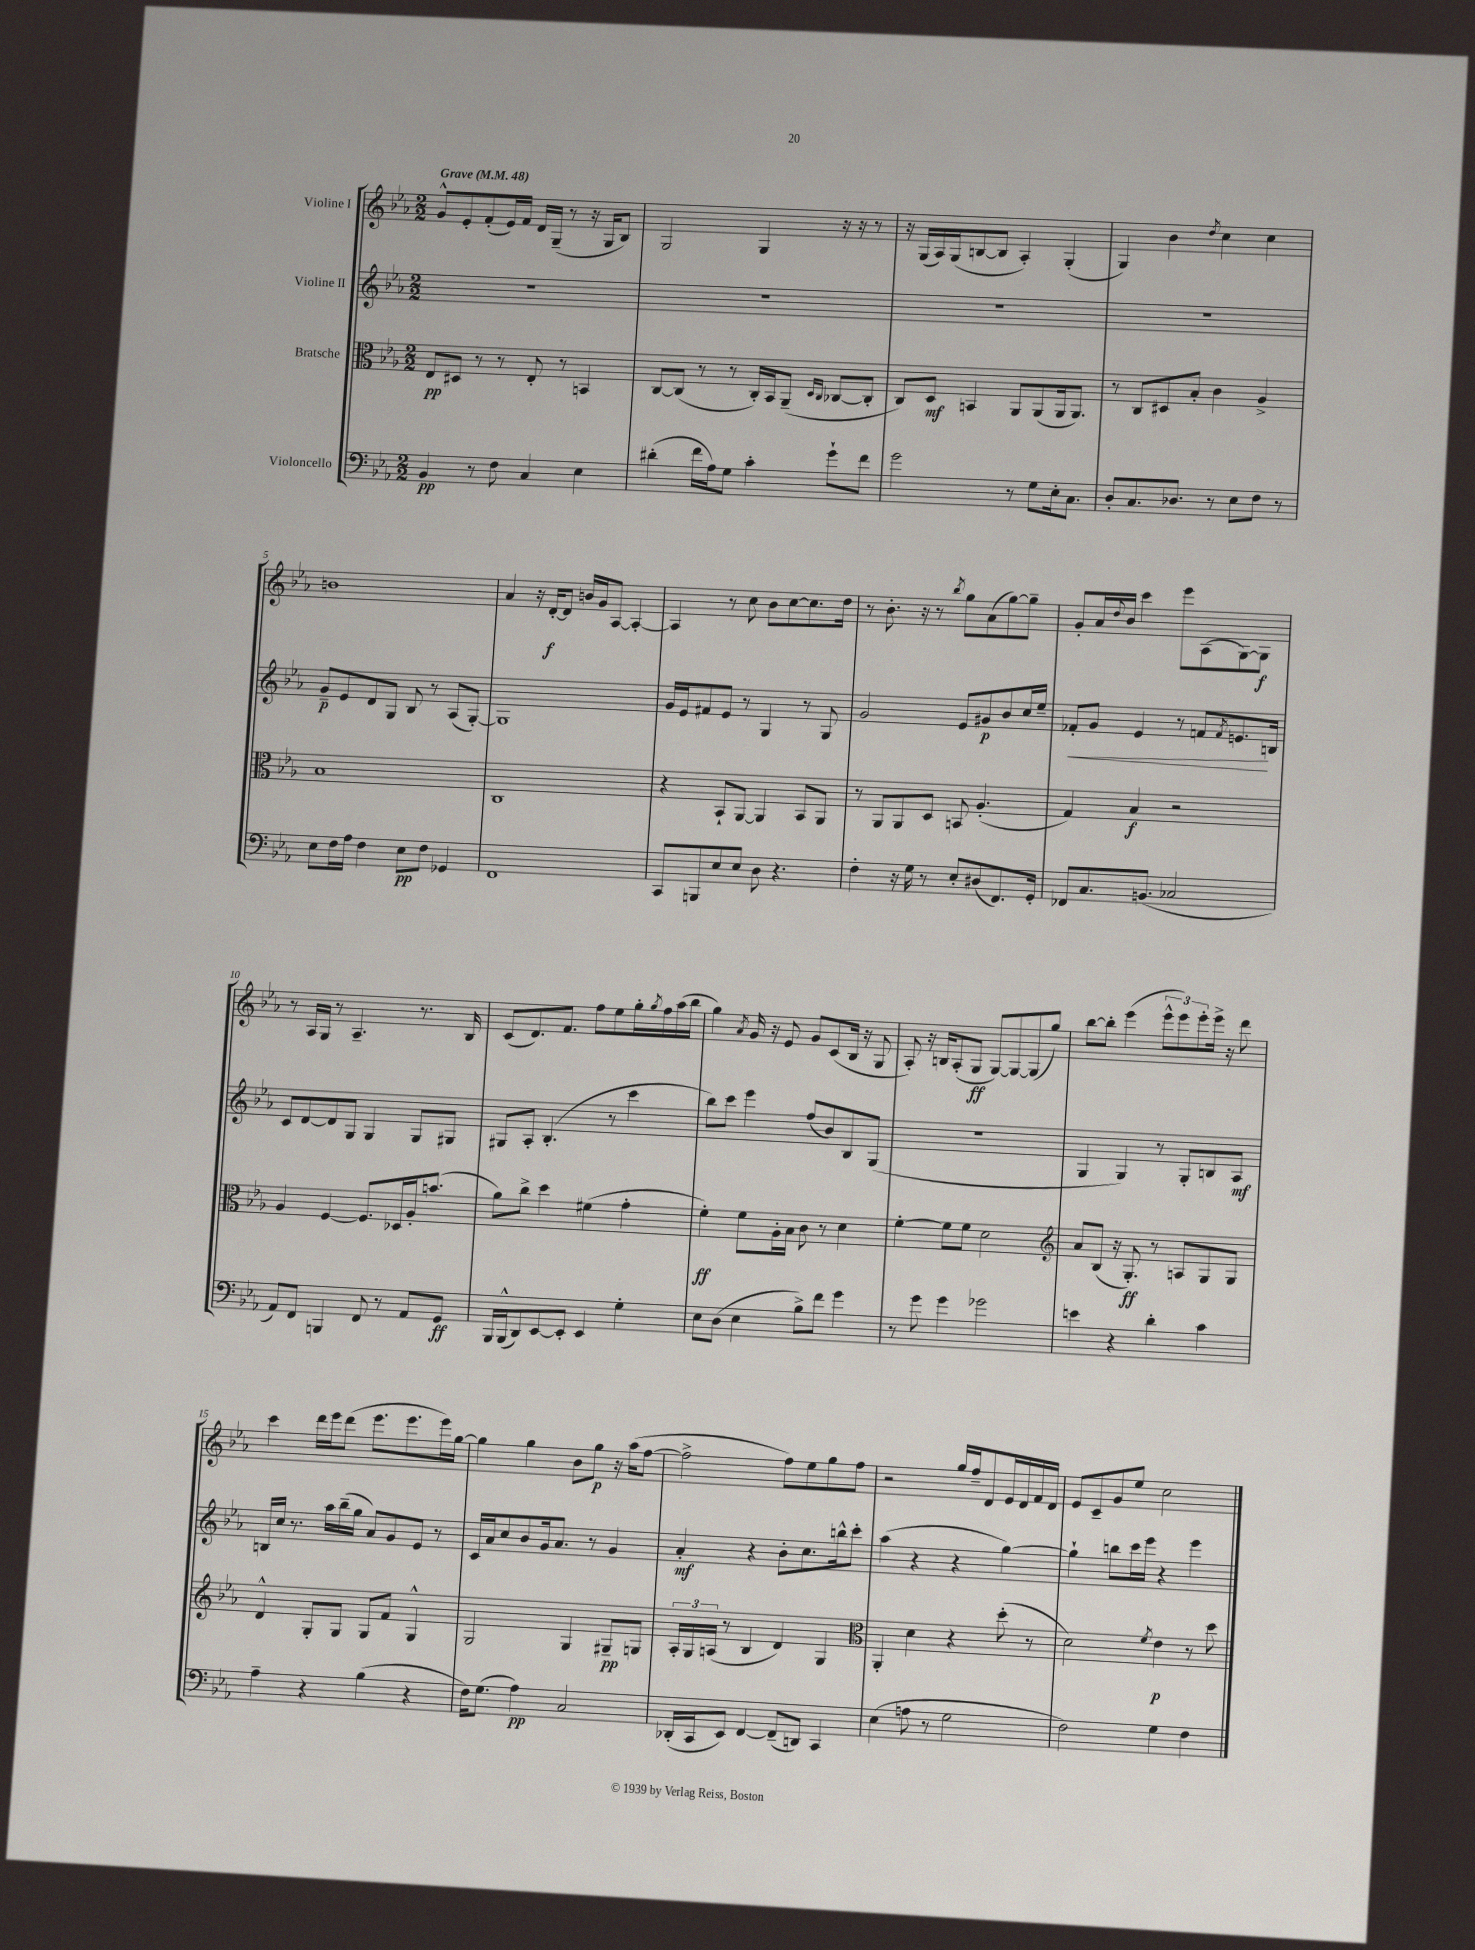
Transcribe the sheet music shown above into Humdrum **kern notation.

**kern	**dynam	**kern	**dynam	**kern	**dynam	**kern	**dynam
*part4	*part4	*part3	*part3	*part2	*part2	*part1	*part1
*staff4	*staff4	*staff3	*staff3	*staff2	*staff2	*staff1	*staff1
*I"Violoncello	*	*I"Bratsche	*	*I"Violine II	*	*I"Violine I	*
*clefF4	*	*clefC3	*	*clefG2	*	*clefG2	*
*k[b-e-a-]	*	*k[b-e-a-]	*	*k[b-e-a-]	*	*k[b-e-a-]	*
*M2/2	*	*M2/2	*	*M2/2	*	*M2/2	*
*MM48	*	*MM48	*	*MM48	*	*MM48	*
=1	=1	=1	=1	=1	=1	=1	=1
!	!	!	!	!	!	!LO:TX:a:B:t=Grave	!
4BB-/	pp	8E-/L	pp	1r	.	8g^^/L	.
.	.	8D#X/J	.	.	.	8e-'/	.
8r	.	8r	.	.	.	(8f'/	.
8F\	.	8r	.	.	.	16e-/L)	.
.	.	.	.	.	.	16f/JJ	.
4C/	.	8E-'/	.	.	.	16d/LL	.
.	.	.	.	.	.	(16G~/JJ	.
.	.	8r	.	.	.	8r	.
4E-\	.	4BBn/	.	.	.	16r	.
.	.	.	.	.	.	16G/KL	.
.	.	.	.	.	.	8B-/J)	.
=2	=2	=2	=2	=2	=2	=2	=2
(4d#X'\	.	[8C/L	.	1r	.	2G/	.
.	.	(8C/J]	.	.	.	.	.
16f\LL	.	8r	.	.	.	.	.
16A-\J)	.	.	.	.	.	.	.
8G\J	.	8r	.	.	.	.	.
4c'\	.	16C'/LL)	.	.	.	4G/	.
.	.	16BB-/J	.	.	.	.	.
.	.	(8AA-~/J	.	.	.	.	.
.	.	16qqD/LL	.	.	.	.	.
.	.	16qqC/JJ	.	.	.	.	.
8g`\L	.	[8C-X/L	.	.	.	16r	.
.	.	.	.	.	.	16r	.
8f\J	.	8C-'/J]	.	.	.	8r	.
=3	=3	=3	=3	=3	=3	=3	=3
2g\	.	8C/L)	.	1r	.	16r	.
.	.	.	.	.	.	(16G/LL	.
.	.	8D/J	mf	.	.	16A-/)	.
.	.	.	.	.	.	(16G/J	.
.	.	4BBn/	.	.	.	[8Bn/	.
.	.	.	.	.	.	8B/J]	.
8r	.	8AA-/L	.	.	.	4A-'/)	.
8G\L	.	(8AA-/	.	.	.	.	.
16E-'\k	.	16AA-/k	.	.	.	(4G'/	.
8.C\J	.	8.AA-/J)	.	.	.	.	.
=4	=4	=4	=4	=4	=4	=4	=4
8D'/L	.	8r	.	1r	.	4G/)	.
8.C/	.	8C/L	.	.	.	.	.
.	.	8D#X/	.	.	.	4b-\	.
8.D-X/J	.	.	.	.	.	.	.
.	.	8B-'/J	.	.	.	.	.
.	.	.	.	.	.	8qdd/	.
8r	.	4c\	.	.	.	4cc\	.
8E-\L	.	.	.	.	.	.	.
8F\J	.	4A-^/	.	.	.	4cc\	.
8r	.	.	.	.	.	.	.
!!LO:LB:g=z
=5	=5	=5	=5	=5	=5	=5	=5
8E-\L	.	1B-	.	8g~/L	p	1bn	.
16F\L	.	.	.	8e-/	.	.	.
16A-\JJ	.	.	.	.	.	.	.
4F\	.	.	.	8d/	.	.	.
.	.	.	.	8G/J	.	.	.
8E-\L	pp	.	.	8B-/	.	.	.
8F\J	.	.	.	8r	.	.	.
4GG-X/	.	.	.	(8A-/L	.	.	.
.	.	.	.	[8G'/J)	.	.	.
=6	=6	=6	=6	=6	=6	=6	=6
1FF	.	1C	.	1G]	.	4a-/	.
.	.	.	.	.	.	16r	.
.	.	.	.	.	.	[16d'/KL	f
.	.	.	.	.	.	8d/J]	.
.	.	.	.	.	.	16bn/LL	.
.	.	.	.	.	.	16g/J	.
.	.	.	.	.	.	[8A-/J	.
.	.	.	.	.	.	4A-'/_	.
=7	=7	=7	=7	=7	=7	=7	=7
8CC/L	.	4r	.	16g/LL	.	4A-/]	.
.	.	.	.	16e-/J	.	.	.
8BBBn/	.	.	.	8f#X/	.	.	.
8E-/	.	8BB-`/L	.	8e-/J	.	8r	.
8E-/J	.	[8AA-/J	.	8r	.	8cc\	.
8D\	.	4AA-/]	.	4G/	.	8b-\L	.
4.r	.	.	.	.	.	[8cc\	.
.	.	8BB-/L	.	8r	.	8.cc\]	.
.	.	8AA-/J	.	8G/	.	.	.
.	.	.	.	.	.	16dd\Jk	.
=8	=8	=8	=8	=8	=8	=8	=8
4F'\	.	8r	.	2g/	.	8r	.
.	.	8AA-/L	.	.	.	8.b-'\	.
16r	.	8AA-/	.	.	.	.	.
16G\	.	.	.	.	.	16r	.
8r	.	8D/J	.	.	.	8r	.
.	.	.	.	.	.	8qbb-/	.
8E-'/L	.	8BBn/	.	8e-/L	.	8gg\L	.
(8D#X/	.	(4.A-'/	.	8g#X/	p	(8a-\	.
8.FF/)	.	.	.	8b-/	.	[8gg\)	.
.	.	.	.	16cc/L	.	8gg~\J]	.
16GG'/Jk	.	.	.	16ee-~/JJ	.	.	.
=9	=9	=9	=9	=9	=9	=9	=9
!	!	!	!	!	!LO:HP:b	!	!
8FF-X/L	.	4G/)	.	8f-X'/L	<	8g'/L	.
8.C/	.	.	.	8g/J	.	16a-/L	.
.	.	.	.	.	.	8qqdd/	.
.	.	.	.	.	.	16b-/JJ	.
.	.	4B-/	f	4e-/	.	4ccc\	.
(8.BBn/J	.	.	.	.	.	.	.
2C-X/	.	2r	.	8r	.	8eee-\L	.
.	.	.	.	8fn/L	.	(8A-\	.
.	.	.	.	8qf/	.	.	.
.	.	.	.	8.en/	.	[8G\)	.
.	.	.	.	.	.	8G\J]	f
.	.	.	.	16Bn/Jk	[	.	.
!!LO:LB:g=z
=10	=10	=10	=10	=10	=10	=10	=10
8AA-/L)	.	4A-/	.	8c/L	.	8r	.
8FF/J	.	.	.	[8d/	.	16A-/LL	.
.	.	.	.	.	.	16G/JJ	.
4BBBn/	.	[4F/	.	8d/]	.	8r	.
.	.	.	.	8G/J	.	4.A-~/	.
8FF/	.	8.F/L]	.	4G/	.	.	.
8r	.	.	.	.	.	.	.
.	.	16D-X/L	.	.	.	.	.
8AA-/L	.	16A-'/J	.	8G/L	.	8.r	.
.	.	(8.bn/J	.	.	.	.	.
8GG/J	ff	.	.	8G#X/J	.	.	.
.	.	.	.	.	.	16B-/	.
=11	=11	=11	=11	=11	=11	=11	=11
16BBB-/LL	.	8a-\L)	.	8G#X/L	.	(8c/L	.
(16BBB-^^/J	.	.	.	.	.	.	.
8DD/)	.	8cc^\J	.	8A-'/J	.	8.d/)	.
[8EE-/	.	4dd\	.	(4.B-'/	.	.	.
.	.	.	.	.	.	8.f/J	.
8EE-'/J]	.	.	.	.	.	.	.
4EE-/	.	(4f#X\	.	.	.	8ff\L	.
.	.	.	.	8r	.	8ee-\	.
4G'\	.	4g'\	.	4ccc\	.	16gg'\L	.
.	.	.	.	.	.	8qgg/	.
.	.	.	.	.	.	16ff\	.
.	.	.	.	.	.	(16aa-\	.
.	.	.	.	.	.	16bb-\JJ	.
=12	=12	=12	=12	=12	=12	=12	=12
8E-\L	.	4f'\)	ff	8bb-\L)	.	4gg\)	.
(8D\J	.	.	.	8ccc\J	.	.	.
.	.	.	.	.	.	8qa-/	.
4E-\	.	8f\L	.	4eee-\	.	16g/	.
.	.	.	.	.	.	16r	.
.	.	16A-'\L	.	.	.	8e-/	.
.	.	16B-\JJ	.	.	.	.	.
8B-^\L)	.	8c\	.	(8ff/L	.	8g/L	.
8f\J	.	8r	.	8b-/)	.	(8c/	.
4g\	.	4d\	.	8B-/	.	16B-/Jk	.
.	.	.	.	.	.	16r	.
.	.	.	.	(8G/J	.	8G/	.
=13	=13	=13	=13	=13	=13	=13	=13
8r	.	[4f'\	.	1r	.	8A-'/)	.
8g\	.	.	.	.	.	16r	.
.	.	.	.	.	.	16Bn/KL	.
4g\	.	8f\L]	.	.	.	(8A-'/	.
.	.	8f\J	.	.	.	8G/J	ff
2g-X\	.	2d\	.	.	.	[8G/L)	.
.	.	.	.	.	.	8G/_	.
.	.	.	.	.	.	(8G/]	.
.	.	.	.	.	.	8gg/J)	.
=14	=14	=14	=14	=14	=14	=14	=14
*	*	*clefG2	*	*	*	*	*
4en\	.	8a-/L	.	4G/	.	[8bb-\L	.
.	.	(8B-/J	.	.	.	8bb-'\J]	.
4r	.	16r	.	4G/)	.	(4eee-\	.
.	.	8.G'/)	ff	.	.	.	.
4d'\	.	8r	.	8r	.	12eee-^^\L	.
.	.	.	.	.	.	12eee-\)	.
.	.	8An/L	.	8G'/L	.	.	.
.	.	.	.	.	.	12eee-'\	.
4c\	.	8G/	.	8Bn/	.	16eee-^\Jk	.
.	.	.	.	.	.	16r	.
.	.	8G/J	.	8A-/J	mf	8ddd\	.
!!LO:LB:g=z
=15	=15	=15	=15	=15	=15	=15	=15
4A-~\	.	4d^^/	.	16Bn/LL	.	4ccc\	.
.	.	.	.	16cc/JJ	.	.	.
.	.	.	.	8.r	.	.	.
4r	.	8G'/L	.	.	.	16ddd\LL	.
.	.	.	.	16aa-\LL	.	16eee-\J	.
.	.	8G/J	.	(16bb-~\	.	(8ddd\J	.
.	.	.	.	16gg\JJ	.	.	.
(4B-\	.	8G/L	.	8a-/L)	.	8.eee-\L	.
.	.	8f/J	.	8g/	.	.	.
.	.	.	.	.	.	8.eee-\	.
4r	.	4G^^/	.	8e-/J	.	.	.
.	.	.	.	8r	.	16eee-\L)	.
.	.	.	.	.	.	[16gg\JJ	.
=16	=16	=16	=16	=16	=16	=16	=16
16F\KL)	.	2G/	.	16c/LL	.	4gg\]	.
(8.G\J	.	.	.	16a-/J	.	.	.
.	.	.	.	8cc/	.	.	.
4A-\)	pp	.	.	8b-/	.	4gg\	.
.	.	.	.	16g/k	.	.	.
.	.	.	.	8.a-/J	.	.	.
2C/	.	4G/	.	.	.	8b-\L	.
.	.	.	.	8r	.	8gg\J	p
.	.	8G#X~/L	pp	4g/	.	16r	.
.	.	.	.	.	.	(16aa-\KL	.
.	.	8Gn/J	.	.	.	[8ff\J	.
=17	=17	=17	=17	=17	=17	=17	=17
(16DD-X'/LL	.	24A-'/LL	.	4a-'/	mf	2ff^\]	.
.	.	24G/	.	.	.	.	.
16CC/J	.	.	.	.	.	.	.
.	.	(24An/JJ	.	.	.	.	.
8EE-/J)	.	8r	.	.	.	.	.
[4FF/	.	4B-/	.	4r	.	.	.
(8FF~/L]	.	4d/)	.	8b-'\L	.	8ff\L)	.
8DDn/J)	.	.	.	8.cc\	.	8ee-\	.
4CC/	.	4G/	.	.	.	8gg\	.
.	.	.	.	16bbn^^\k	.	.	.
.	.	.	.	8ccc'\J	.	8ff\J	.
=18	=18	=18	=18	=18	=18	=18	=18
*	*	*clefC3	*	*	*	*	*
(4E-\	.	4AA-'/	.	(4aa-\	.	2r	.
8An\	.	4d\	.	4r	.	.	.
8r	.	.	.	.	.	.	.
2G\	.	4r	.	4r	.	16gg/LL	.
.	.	.	.	.	.	16ff~/J	.
.	.	.	.	.	.	8d/	.
.	.	(8dd'\	.	[4gg\)	.	16e-/L	.
.	.	.	.	.	.	16d/	.
.	.	8r	.	.	.	16f/	.
.	.	.	.	.	.	16d/JJ	.
=19	=19	=19	=19	=19	=19	=19	=19
2F\)	.	2d\)	.	4gg`\]	.	8e-/L	.
.	.	.	.	.	.	8c~/	.
.	.	.	.	8bbn\L	.	8g/	.
.	.	.	.	16ccc\L	.	8ee-/J	.
.	.	.	.	16eee-\JJ	.	.	.
.	.	8qf/	.	.	.	.	.
4G\	.	4e-\	p	4r	.	2cc\	.
4F\	.	8r	.	4eee-\	.	.	.
.	.	8dd\	.	.	.	.	.
==	==	==	==	==	==	==	==
*-	*-	*-	*-	*-	*-	*-	*-
